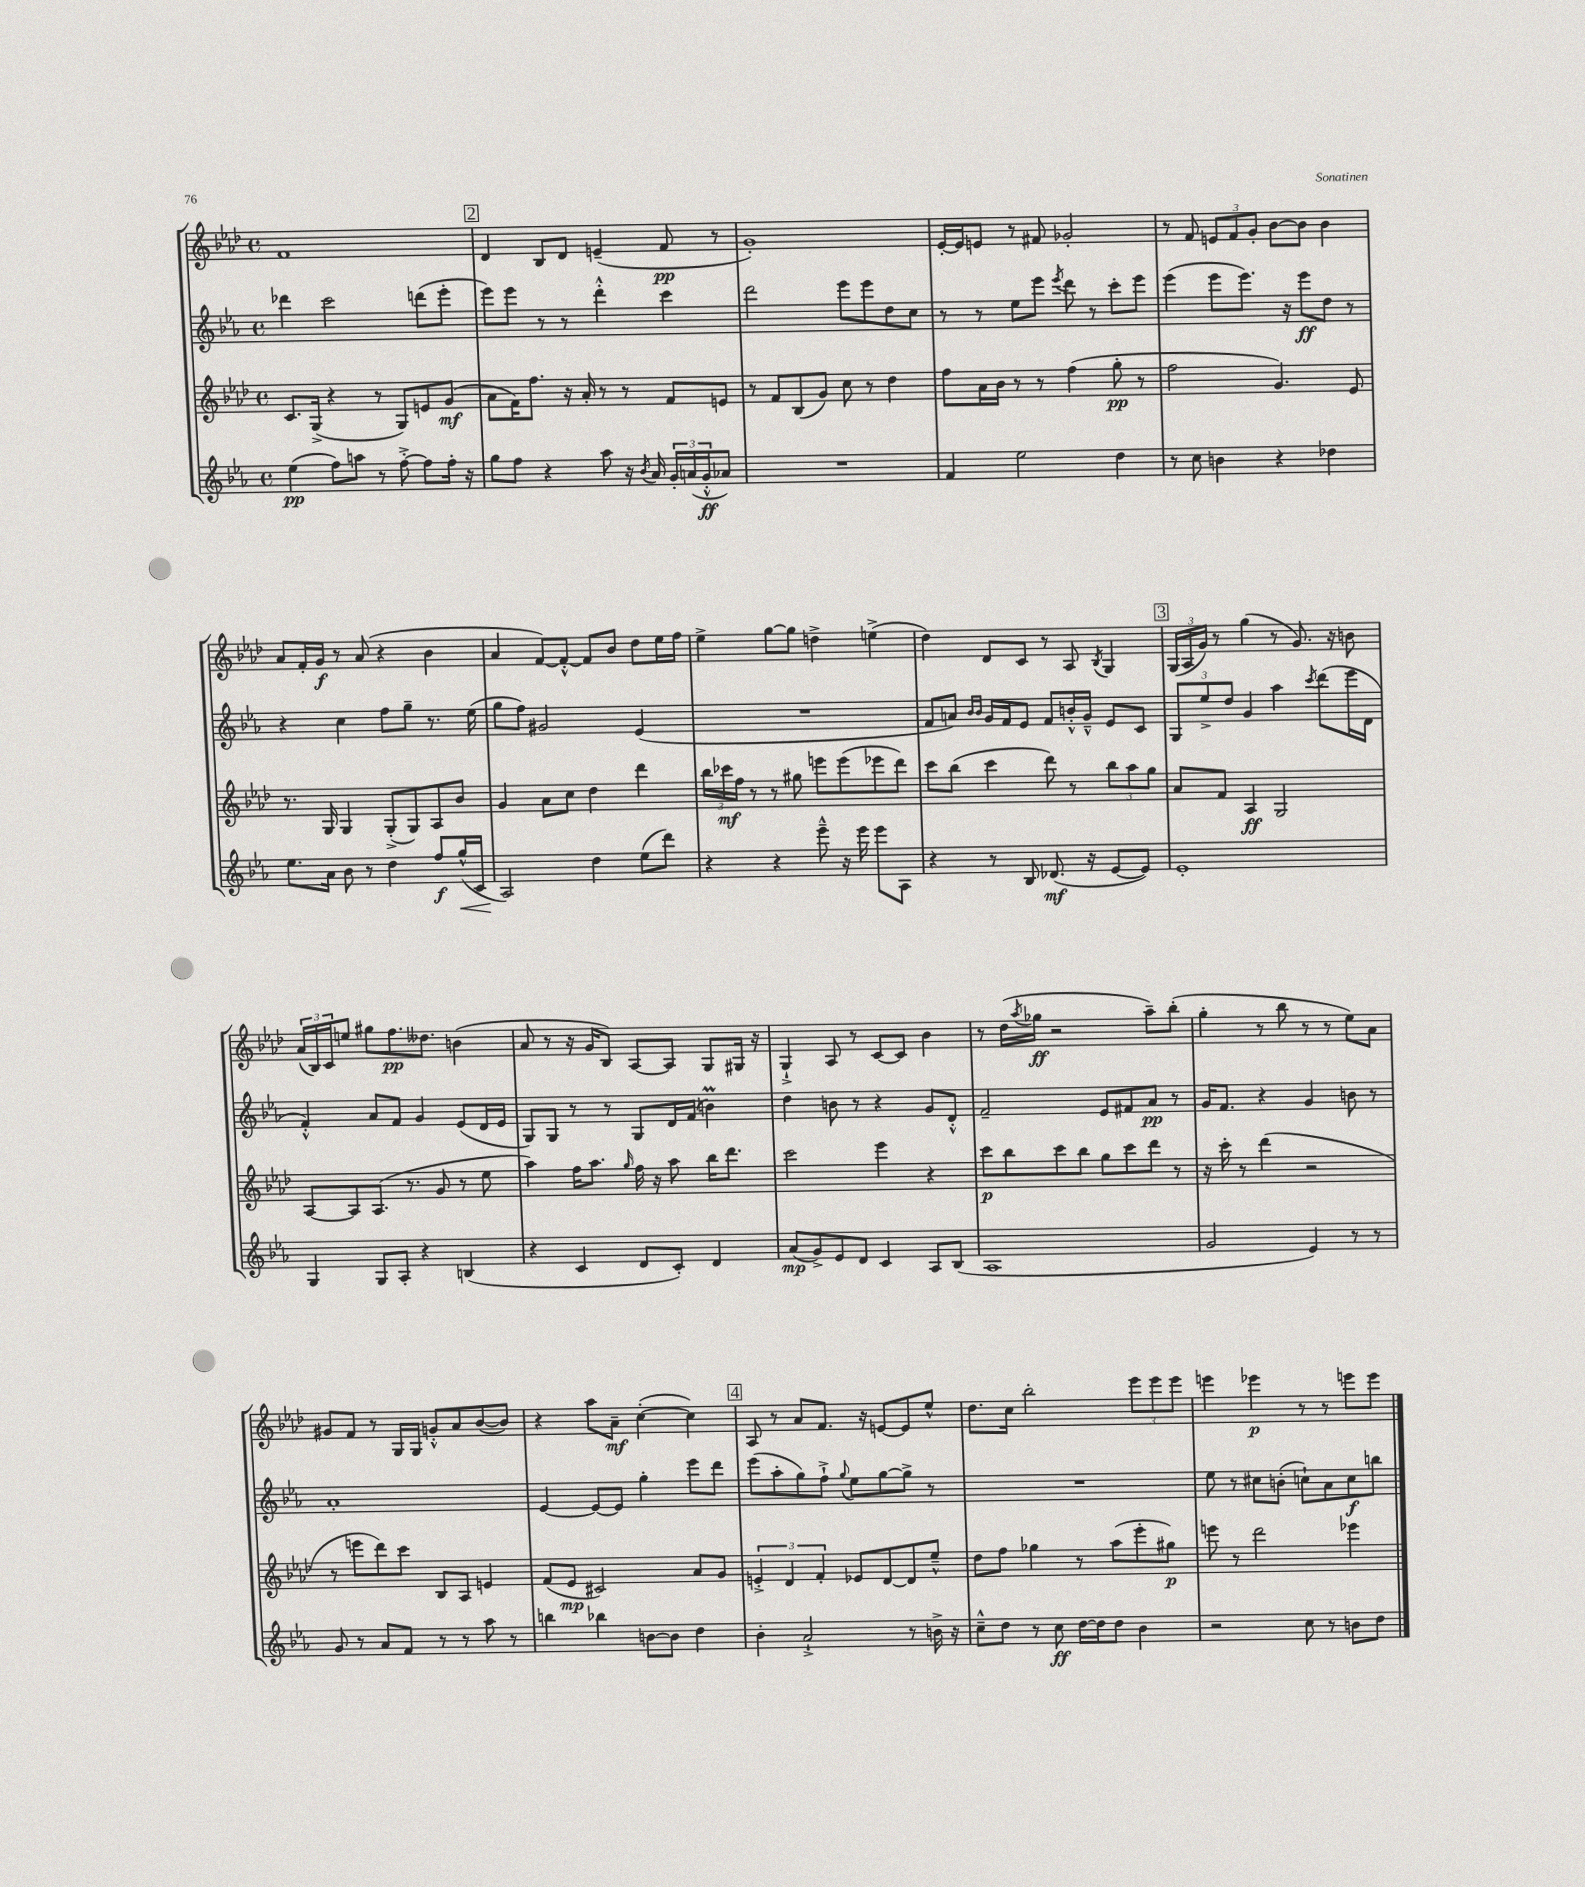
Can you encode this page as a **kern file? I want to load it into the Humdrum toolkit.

**kern	**kern	**kern	**kern
*staff4	*staff3	*staff2	*staff1
*clefG2	*clefG2	*clefG2	*clefG2
*k[b-e-a-]	*k[b-e-a-d-]	*k[b-e-a-]	*k[b-e-a-d-]
*M4/4	*M4/4	*M4/4	*M4/4
*met(c)	*met(c)	*met(c)	*met(c)
(4ee-	8.c	4ddd-	1f
.	(16G^	.	.
8ff)	4r	2ccc	.
8aa	.	.	.
8r	8r	.	.
[8ff'^	8G)	.	.
8ff]	8e	(8ddd	.
16ff'	(8g	8eee-'	.
16r	.	.	.
=	=	=	=
8gg	8a-	8eee-)	4d-
8ff	16f)	8eee-	.
.	8.ff	.	.
4r	.	8r	8B-
.	16r	8r	8d-
.	16a-'	.	.
8aa-	8r	4ddd'^^	(4e~
16r	8r	.	.
8qb-	.	.	.
16a-	.	.	.
24g'	8f	4ccc	8f
(24a	.	.	.
24g'^^	.	.	.
8a-)	8e	.	8r
=	=	=	=
1r	8r	2ddd	1g')
.	8f	.	.
.	(8B-	.	.
.	8g)	.	.
.	8cc	8eee-	.
.	8r	8eee-	.
.	4dd-	8dd	.
.	.	8cc	.
=	=	=	=
4f	8ff	8r	[16e-'
.	.	.	16e-]
.	16a-	8r	8e
.	16b-	.	.
2ee-	8r	8ee-	8r
.	8r	8eee-	8f#
.	.	8qeee-	.
.	(4ff	8ddd	2g-'
.	.	8r	.
4dd	8gg'	8ccc'	.
.	8r	8eee-	.
=	=	=	=
8r	2ff	(4eee-	8r
8cc	.	.	8f
4b	.	8eee-	12e
.	.	.	12f
.	.	8.eee-)	.
.	.	.	12g'
4r	4.g)	.	[8b-
.	.	16r	.
.	.	8eee-	8b-]
4dd-	.	8dd	4b-
.	8e-	8r	.
=	=	=	=
8.ee-	8.r	4r	8a-
.	.	.	16f'
16a-	16G	.	16g
8b-	4G	4cc	8r
8r	.	.	(8a-
4dd	(8G'^	8ff	4r
.	8G)	8gg~	.
8ff	8A-	8.r	4b-
(16gg^^	8b-	.	.
16c	.	(16ee-	.
=	=	=	=
2A-)	4g	8gg	4a-
.	.	8ff)	.
.	8a-	2g#	[8f)
.	8cc	.	8f'^^_
4dd	4dd-	.	8f]
.	.	.	8b-
(8ee-	4ddd-	(4e-	8dd-
8ddd)	.	.	16ee-
.	.	.	16ff
=	=	=	=
4r	24bb-	1r	4ee-^
.	24ccc-	.	.
.	24ff	.	.
.	8r	.	.
4r	8r	.	[8gg
.	8gg#	.	8gg]
8eee-~^^	8eee	.	4dd^
16r	(8eee	.	.
16eee-	.	.	.
8eee-	8eee-	.	(4ee^
8A-	8ddd-)	.	.
=	=	=	=
4r	8ccc	8f	4dd-)
.	(8bb-	8a)	.
.	.	16qqb-	.
.	.	16qqb-	.
8r	4ccc	16g	8d-
.	.	16f	.
8B-	.	8e-	8c
(8.d-	8ddd-)	8f	8r
.	8r	16b'^^	8A-
16r	.	16g~^^	.
.	.	.	8qB-
[8e-	12bb-	8e-	4G
.	12aa-	.	.
8e-])	.	8c	.
.	12gg	.	.
=	=	=	=
1e-'	8a-	12G	(24G
.	.	.	24A-
.	.	12ee-^	24g)
.	8f	.	8r
.	.	12dd	.
.	4A-	4g	(4gg
.	2G	4aa-	8r
.	.	.	8.g)
.	.	8qccc	.
.	.	(8ddd	.
.	.	.	16r
.	.	16eee-	8b
.	.	16d	.
=	=	=	=
4G	[8A-	4f'^^)	(24a-
.	.	.	24B-)
.	.	.	24c
.	8A-]	.	8ee
8G	(8.A-	8a-	8gg#
8A-'	.	8f	8.ff
.	8.r	.	.
4r	.	4g	.
.	.	.	8.dd--
.	8g	.	.
(4B	8r	(8e-	(4b
.	8ee-	16d	.
.	.	16e-	.
=	=	=	=
4r	4aa-)	8G)	8a-
.	.	8G	8r
4c	16ff	8r	16r
.	8.aa-	.	16g
.	.	8r	8B-)
.	16qqgg	.	.
8d	16ff	8G	[8A-
.	16r	.	.
8c')	8aa-	16d	8A-]
.	.	(16f	.
4d	16bb-	4b)	8G
.	8.ddd-	.	.
.	.	.	16G#
.	.	.	16r
=	=	=	=
(8a-	2ccc	4dd	4G`^
8g^)	.	.	.
8e-	.	8b	8A-
8d	.	8r	8r
4c	4eee-	4r	[8c
.	.	.	8c]
8A-	4r	8g	4b-
(8B-	.	8d'^^	.
=	=	=	=
1A-	8ccc	2f~	8r
.	8bb-	.	(16dd-
.	.	.	8qaa-
.	.	.	16gg-
.	8ccc	.	2r
.	8bb-	.	.
.	8gg	8e-	.
.	8ccc	8f#	.
.	8ddd-	8a-	8aa-~)
.	8r	8r	(8bb-'
=	=	=	=
2g	16r	16g	4gg'
.	16ccc'	8.f	.
.	8r	.	.
.	(4ddd-	4r	8r
.	.	.	8bb-
4e-)	2r	4g	8r
.	.	.	8r
8r	.	8b	8ee-)
8r	.	8r	8a-
=	=	=	=
8g	8r	1a-'	8g#
8r	8eee	.	8f
8a-	8ddd-)	.	8r
8f	8ccc	.	16G
.	.	.	16G
8r	8B-	.	8g'^^
8r	8A-	.	8a-
8aa-	4e	.	([8b-
8r	.	.	8b-])
=	=	=	=
4bb	(8f	[4e-	4r
.	8e-	.	.
4bb-	2c#)	8e-_	8aa-
.	.	8e-]	8a-~
[8b	.	4gg'	([4cc'
8b]	.	.	.
4dd	8a-	8eee-	4cc])
.	8g	8ddd	.
=	=	=	=
4b-'	6e'^	(8eee-	8A-
.	.	8aa-'	8r
.	6d-	.	.
2a-`^	.	8gg)	8a-
.	6f'	.	.
.	.	8ff`^	8.f
.	.	8qqgg	.
.	8e-	8ee-	.
.	.	.	16r
.	[8d-	[8gg	[8e
8r	8d-]	8gg^]	8e]
16b^	8ee-~^^	8r	8ee-^^
16r	.	.	.
=	=	=	=
8cc~^^	8dd-	1r	8.dd-
8dd	8ff	.	.
.	.	.	16cc
8r	4gg-	.	2bb-'
8cc	.	.	.
[16dd	8r	.	.
16dd]	.	.	.
8dd	(8aa-	.	.
4b-	8eee-'	.	12eee-
.	.	.	12eee-
.	8gg#)	.	.
.	.	.	12eee-
=	=	=	=
2r	8eee	8ee-	4eee
.	8r	8r	.
.	2ddd-	8cc#	4eee-
.	.	(8b'	.
8cc	.	8cc`)	8r
8r	.	8a-	8r
8b	4eee-	8cc	8eee
8dd	.	8bb	8eee
==	==	==	==
*-	*-	*-	*-
